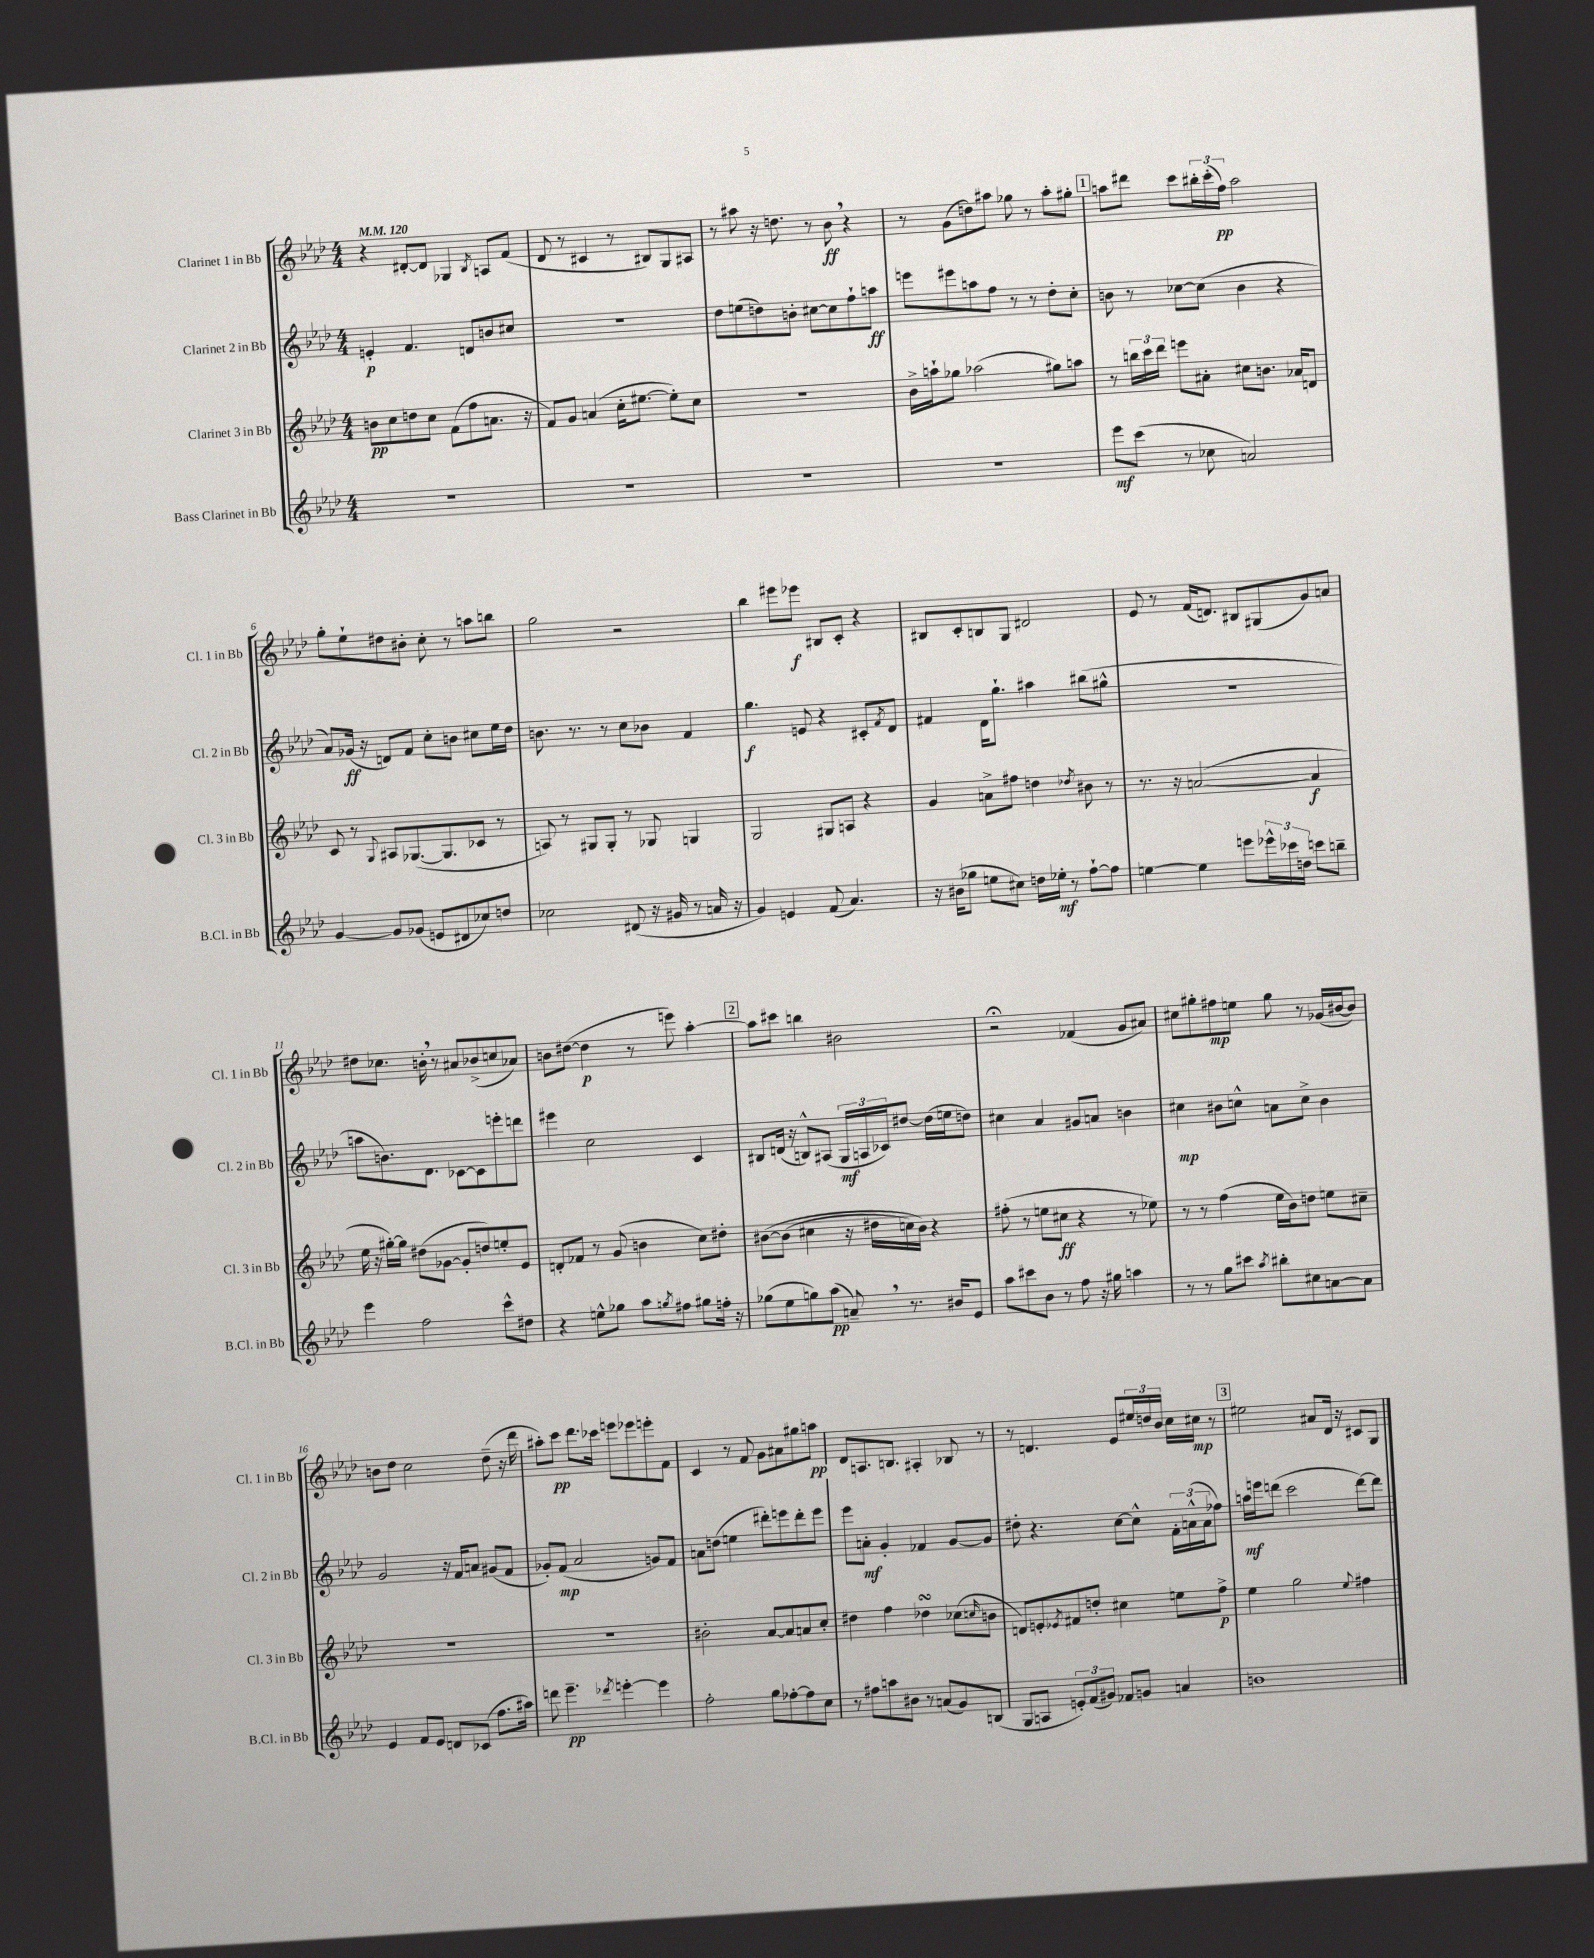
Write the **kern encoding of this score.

**kern	**dynam	**kern	**dynam	**kern	**dynam	**kern	**dynam
*part4	*part4	*part3	*part3	*part2	*part2	*part1	*part1
*staff4	*staff4	*staff3	*staff3	*staff2	*staff2	*staff1	*staff1
*I"Bass Clarinet in Bb	*	*I"Clarinet 3 in Bb	*	*I"Clarinet 2 in Bb	*	*I"Clarinet 1 in Bb	*
*I'B.Cl. in Bb	*	*I'Cl. 3 in Bb	*	*I'Cl. 2 in Bb	*	*I'Cl. 1 in Bb	*
*clefG2	*	*clefG2	*	*clefG2	*	*clefG2	*
*k[b-e-a-d-]	*	*k[b-e-a-d-]	*	*k[b-e-a-d-]	*	*k[b-e-a-d-]	*
*M4/4	*	*M4/4	*	*M4/4	*	*M4/4	*
*MM120	*	*MM120	*	*MM120	*	*MM120	*
=1	=1	=1	=1	=1	=1	=1	=1
1r	.	8bn\L	pp	4en'/	p	4r	.
.	.	8cc\	.	.	.	.	.
.	.	8ddn\	.	4.f/	.	[8d#X'/L	.
.	.	8cc\J	.	.	.	8d#/J]	.
.	.	(8f\L	.	.	.	4G-X/	.
.	.	8ff\	.	8dn/L	.	.	.
.	.	.	.	.	.	8qB-/	.
.	.	8.an\J	.	8bn/	.	8An/L	.
.	.	.	.	8cc#X/J	.	(8f/J	.
.	.	16r	.	.	.	.	.
=2	=2	=2	=2	=2	=2	=2	=2
1r	.	8f/L)	.	1r	.	8d-/	.
.	.	8g/J	.	.	.	8r	.
.	.	(4an/	.	.	.	4c#X/	.
.	.	16cc'\KL	.	.	.	8r	.
.	.	[8.ee#X\J	.	.	.	.	.
.	.	.	.	.	.	8B#X/L)	.
.	.	8ee#'\L])	.	.	.	8G/	.
.	.	8cc\J	.	.	.	8A#X/J	.
=3	=3	=3	=3	=3	=3	=3	=3
1r	.	1r	.	8dd-\L	.	8r	.
.	.	.	.	(8een\	.	8aa#X\	.
.	.	.	.	8ddn\)	.	16r	.
.	.	.	.	.	.	8.ddn\	.
.	.	.	.	8bn'\J	.	.	.
.	.	.	.	[8cc#X\L	.	8r	.
.	.	.	.	8cc#\]	.	8b-,\	ff
.	.	.	.	8ff`\	.	4r	.
.	.	.	.	8aan\J	ff	.	.
=4	=4	=4	=4	=4	=4	=4	=4
1r	.	16b-^\LL	.	8eeen\L	.	8r	.
.	.	16aan`\J	.	.	.	.	.
.	.	8gg-X\J	.	8eee#X\	.	(8g\L	.
.	.	(2aa-X\	.	8aan\	.	8ddn\)	.
.	.	.	.	8ff\J	.	8aa#X\J	.
.	.	.	.	8r	.	8gg-X\	.
.	.	.	.	8r	.	8r	.
.	.	8gg#X\L)	.	8dd-'\L	.	8aa#'\L	.
.	.	8aan\J	.	8cc'\J	.	8gg#X'\J	.
!!LO:REH:place=s1:t=1
=5	=5	=5	=5	=5	=5	=5	=5
8eee-\L	mf	8r	.	8bn\	.	8aan\L	.
(8ccc\J	.	24bbn\LL	.	8r	.	8ddd#X\J	.
.	.	24ccc\	.	.	.	.	.
.	.	24ddd-\JJ	.	.	.	.	.
8r	.	8eeen\L	.	[8cc-X\L	.	8ccc\L	.
8cc-X\	.	8a#X'\J	.	(8cc-\J]	.	24bb#X'\L	.
.	.	.	.	.	.	(24ccc'\	.
.	.	.	.	.	.	24ff\JJ)	pp
2an/)	.	8cc#X\L	.	4b\	.	2aa\	.
.	.	8.bn\J	.	.	.	.	.
.	.	.	.	4r	.	.	.
.	.	16a-X/KL	.	.	.	.	.
.	.	8dn/J	.	.	.	.	.
!!LO:LB:g=z
=6	=6	=6	=6	=6	=6	=6	=6
[4g/	.	8c/	.	8a-/L)	.	8gg'\L	.
.	.	8r	.	(16g-X/Jk	ff	8ee-`\	.
.	.	.	.	16r	.	.	.
.	.	8qqG/	.	.	.	.	.
8g/L]	.	8A#X/L	.	8dn/L)	.	8dd#X\	.
(8g-X/J	.	([8.G-X/	.	8f/J	.	8b#X'\J	.
8en/L	.	.	.	8cc'\L	.	8cc'\	.
.	.	8.G-/]	.	.	.	.	.
8d#X/	.	.	.	8bn\J	.	8r	.
8cc-X/)	.	8c-X/J	.	8cc#X\L	.	8aan\L	.
8ddn/J	.	8r	.	16ee-\L	.	8bbn\J	.
.	.	.	.	16dd-\JJ	.	.	.
=7	=7	=7	=7	=7	=7	=7	=7
2cc-X\	.	8An/)	.	8.bn\	.	2gg\	.
.	.	8r	.	.	.	.	.
.	.	.	.	8.r	.	.	.
.	.	8G#X/L	.	.	.	.	.
.	.	8G#'/J	.	8r	.	.	.
(8d#X/	.	8r	.	8cc\L	.	2r	.
16r	.	8G-X/	.	8b-X\J	.	.	.
16g#X/	.	.	.	.	.	.	.
8r	.	4Gn/	.	4f/	.	.	.
16an/	.	.	.	.	.	.	.
16r	.	.	.	.	.	.	.
=8	=8	=8	=8	=8	=8	=8	=8
4g/)	.	2G/	.	4.gg\	f	4bb-\	.
4en/	.	.	.	.	.	8eee#X\L	.
.	.	.	.	8en/	.	8eee-X\J	f
(8f/	.	8G#X/L	.	4r	.	8B#X/L	.
4.a-/)	.	8An/J	.	.	.	8c'/J	.
.	.	4r	.	8c#X'/L	.	4r	.
.	.	.	.	8qf/	.	.	.
.	.	.	.	8d-/J	.	.	.
=9	=9	=9	=9	=9	=9	=9	=9
16r	.	4g/	.	4f#X/	.	8B#X/L	.
(16b#X\KL	.	.	.	.	.	.	.
8gg-X\J	.	.	.	.	.	8c'/	.
8een\L	.	8an^\L	.	16d-\KL	.	8Bn/	.
.	.	.	.	8.gg`\J	.	.	.
8cc#X\J)	.	8ff#X\J	.	.	.	8G/J	.
16ddn\LL	.	4ddn\	.	4aa#X\	.	2d#X/	.
16ee-X'\JJ	mf	.	.	.	.	.	.
8r	.	.	.	.	.	.	.
.	.	8qdd-X/	.	.	.	.	.
[8ff`\L	.	8b#X\	.	(8bb#X\L	.	.	.
8ff\J]	.	8r	.	8gg#X^^\J	.	.	.
=10	=10	=10	=10	=10	=10	=10	=10
[4een\	.	8.r	.	1r	.	8e-/	.
.	.	.	.	.	.	8r	.
.	.	16r	.	.	.	.	.
4ee\]	.	([2an/	.	.	.	(16f/KL	.
.	.	.	.	.	.	8.dn/J)	.
8eeen\L	.	.	.	.	.	8B#X/L	.
24eee-X^^\L	.	.	.	.	.	(8G#X/	.
24ccc-X\	.	.	.	.	.	.	.
24ddn\JJ	.	.	.	.	.	.	.
8cccn\L	.	4a/]	f	.	.	8g/)	.
8bbn~\J	.	.	.	.	.	8an/J	.
!!LO:LB:g=z
=11	=11	=11	=11	=11	=11	=11	=11
4eee-\	.	16ee-\	.	8aan\L	.	8dd#X\L	.
.	.	16r	.	.	.	.	.
.	.	[16gg#X'\LL)	.	8.bn\)	.	8.cc-X\J	.
.	.	16gg#\JJ]	.	.	.	.	.
2ff\	.	(8dd#X\L	.	.	.	.	.
.	.	.	.	8.d-\J	.	16bn',\	.
.	.	[8g-X\J	.	.	.	8r	.
.	.	8g-'/L]	.	[8c-X\L	.	8a#X/L	.
.	.	8ddn/)	.	8c-\]	.	(8b-X^/	.
8ccc^^\L	.	8een'/	.	8eeen'\	.	8ccn/	.
8dd#X\J	.	8e-/J	.	8dddn\J	.	8a-X/J)	.
=12	=12	=12	=12	=12	=12	=12	=12
4r	.	8dn'/L	.	4eee#X\	.	8bn\L	.
.	.	8f-X/J	.	.	.	([8dd#X\J	.
8een^^\L	.	8r	.	2cc\	.	4dd#\]	p
8gg-X\J	.	(8g/	.	.	.	.	.
8aa-\L	.	4bn\	.	.	.	8r	.
8qggn/	.	.	.	.	.	.	.
8ff#X\J	.	.	.	.	.	8eeen\)	.
8gg#X\L	.	8cc\L)	.	4c/	.	[4aa-'\	.
16ffn'\Jk	.	8dd#X'\J	.	.	.	.	.
16r	.	.	.	.	.	.	.
!!LO:REH:place=s1:t=2
=13	=13	=13	=13	=13	=13	=13	=13
(8gg-X\L	.	([8b#X\L	.	8B#X/L	.	8aa-\L]	.
8ee-\	.	(8b#\J]	.	(16dn/Jk	.	8ccc#X\J	.
.	.	.	.	16r	.	.	.
8ggn\)	.	4cc#X\	.	8Bn^^/L)	.	4bbn\	.
(8aa-\J	pp	.	.	(8A#X/J	.	.	.
8an~,/)	.	16r	.	24G/LL	mf	2b#X\	.
.	.	.	.	24An/	.	.	.
.	.	16dd#X\LL	.	.	.	.	.
.	.	.	.	24c-X/J)	.	.	.
8.r	.	16ccn\)	.	[8dd#X/J	.	.	.
.	.	16b#\JJ)	.	.	.	.	.
.	.	4r	.	(16dd#\LL]	.	.	.
16b#X/KL	.	.	.	16een\J	.	.	.
8e-/J	.	.	.	8ddn\J)	.	.	.
=14	=14	=14	=14	=14	=14	=14	=14
8aa-\L	.	(8ff#X'\	.	4cc#X\	.	2r;<	.
8ccc#X\	.	8r	.	.	.	.	.
8b-\J	.	8een\L	.	4a-/	.	.	.
8r	.	8cc#X\J	ff	.	.	.	.
8ff\	.	4r	.	8g#X/L	.	(4f-X/	.
16r	.	.	.	8an/J	.	.	.
16gg#X\	.	.	.	.	.	.	.
4aan\	.	8r	.	4bn\	.	8g/L	.
.	.	8ee-X\)	.	.	.	8a#X/J)	.
=15	=15	=15	=15	=15	=15	=15	=15
8r	.	8r	.	4cc#X\	mp	8cc#X\L	.
8r	.	8r	.	.	.	8gg#X'\	.
8gg\L	.	(4ff\	.	8b#X\L	.	8ff#X\	mp
8ccc#X\J	.	.	.	8ccn^^\J	.	8een\J	.
8qaa-/	.	.	.	.	.	.	.
8bb#X'\L	.	16ee-\LL	.	8an\L	.	8gg#\	.
.	.	16b-\J)	.	.	.	.	.
8cc#X\	.	8ddn\J	.	8cc^\J	.	8r	.
[8an\	.	8een\L	.	4b#\	.	(16g-X/LL	.
.	.	.	.	.	.	[16b#X/J	.
8a\J]	.	8cc#X~\J	.	.	.	8b#/J])	.
!!LO:LB:g=z
=16	=16	=16	=16	=16	=16	=16	=16
4e-/	.	1r	.	2g/	.	8bn\L	.
.	.	.	.	.	.	8dd-\J	.
8f/L	.	.	.	.	.	2cc\	.
8e-/J	.	.	.	.	.	.	.
8dn/L	.	.	.	16r	.	.	.
.	.	.	.	16f/KL	.	.	.
(8c-X/J	.	.	.	8an/J	.	.	.
8.ff\L	.	.	.	(8g#X/L	.	(8dd-~\	.
.	.	.	.	8f/J	.	16r	.
16aa#X\Jk)	.	.	.	.	.	16ddd-\	.
=17	=17	=17	=17	=17	=17	=17	=17
8dddn\	.	1r	.	8g-X'/L)	.	8aa#X'\L)	.
4.eee-~\	pp	.	.	(8f/J	mp	8ccc\J	pp
.	.	.	.	2a-/	.	8.ddd-\L	.
.	.	.	.	.	.	16ccc-X\Jk	.
8qddd-X/	.	.	.	.	.	.	.
[4eeen'\	.	.	.	.	.	8eeen\L	.
.	.	.	.	.	.	8eee-X\	.
4eee\]	.	.	.	8gn/L)	.	8eeen'\	.
.	.	.	.	8f/J	.	8f\J	.
=18	=18	=18	=18	=18	=18	=18	=18
2ff'\	.	2b#X'\	.	8an\L	.	4c/	.
.	.	.	.	(8ddn\J	.	.	.
.	.	.	.	4een\	.	8r	.
.	.	.	.	.	.	8f/	.
8gg\L	.	[8a-/L	.	8ddd#X'\L)	.	8g\L	.
[8ff-X'\	.	8a-/]	.	8eeen\	.	8a#X\	.
8ff-\]	.	8an/	.	8ddd#'\	.	8gg#X\	.
8cc\J	.	8cc'/J	.	8eee\J	.	8aan\J	pp
=19	=19	=19	=19	=19	=19	=19	=19
8r	.	4dd#X\	.	8eee-\L	.	8d-/L	.
8ff#X\L	.	.	.	8an'\J	mf	8.An/	.
8aan\	.	4ff\	.	4g'/	.	.	.
.	.	.	.	.	.	8.Bn/J	.
8b#X\J	.	.	.	.	.	.	.
8r	.	4dd-XsSSs\	.	4f-X/	.	4A#X'/	.
(8an/L	.	.	.	.	.	.	.
8g/)	.	(8cc-X\L	.	[8g/L	.	8B-X/	.
.	.	16qqccn/	.	.	.	.	.
(8Bn/J	.	8bn\J	.	8g/J]	.	8r	.
=20	=20	=20	=20	=20	=20	=20	=20
8G/L	.	8dn/L)	.	8dd#X'\	.	8r	.
8An/J	.	8en'/	.	4.r	.	4.dn/	.
.	.	8qe-X/	.	.	.	.	.
12en'/L)	.	8f#X/	.	.	.	.	.
(12f/	.	.	.	.	.	.	.
.	.	8ddn'/J	.	.	.	.	.
12g#X/J)	.	.	.	.	.	.	.
8f-X/L	.	4cc#X\	.	[8cc\L	.	8e-/L	.
8gn/J	.	.	.	8cc^^\J]	.	24ee#X/L	.
.	.	.	.	.	.	24ddn/	.
.	.	.	.	.	.	24b-/JJ	.
4an/	.	8een\L	.	24f'\LL	.	16cc\LL	.
.	.	.	.	(24an^^\	.	.	.
.	.	.	.	.	.	16cc#X\JJ	mp
.	.	.	.	24a\J	.	.	.
.	.	8ff^\J	p	8ff-X\J)	.	8r	.
!!LO:REH:place=s1:t=3
=21	=21	=21	=21	=21	=21	=21	=21
1bn	.	4ee-\	.	16aan\LL	mf	2ee#X\	.
.	.	.	.	16eeen\J	.	.	.
.	.	.	.	(8dddn\J	.	.	.
.	.	2gg\	.	2ccc\	.	.	.
.	.	.	.	.	.	8a#X/L	.
.	.	.	.	.	.	16d-/Jk	.
.	.	.	.	.	.	16r	.
.	.	8qqee-/	.	.	.	.	.
.	.	4ff#X\	.	[8ddd\L)	.	8c#X/L	.
.	.	.	.	8ddd\J]	.	8G/J	.
==	==	==	==	==	==	==	==
*-	*-	*-	*-	*-	*-	*-	*-
